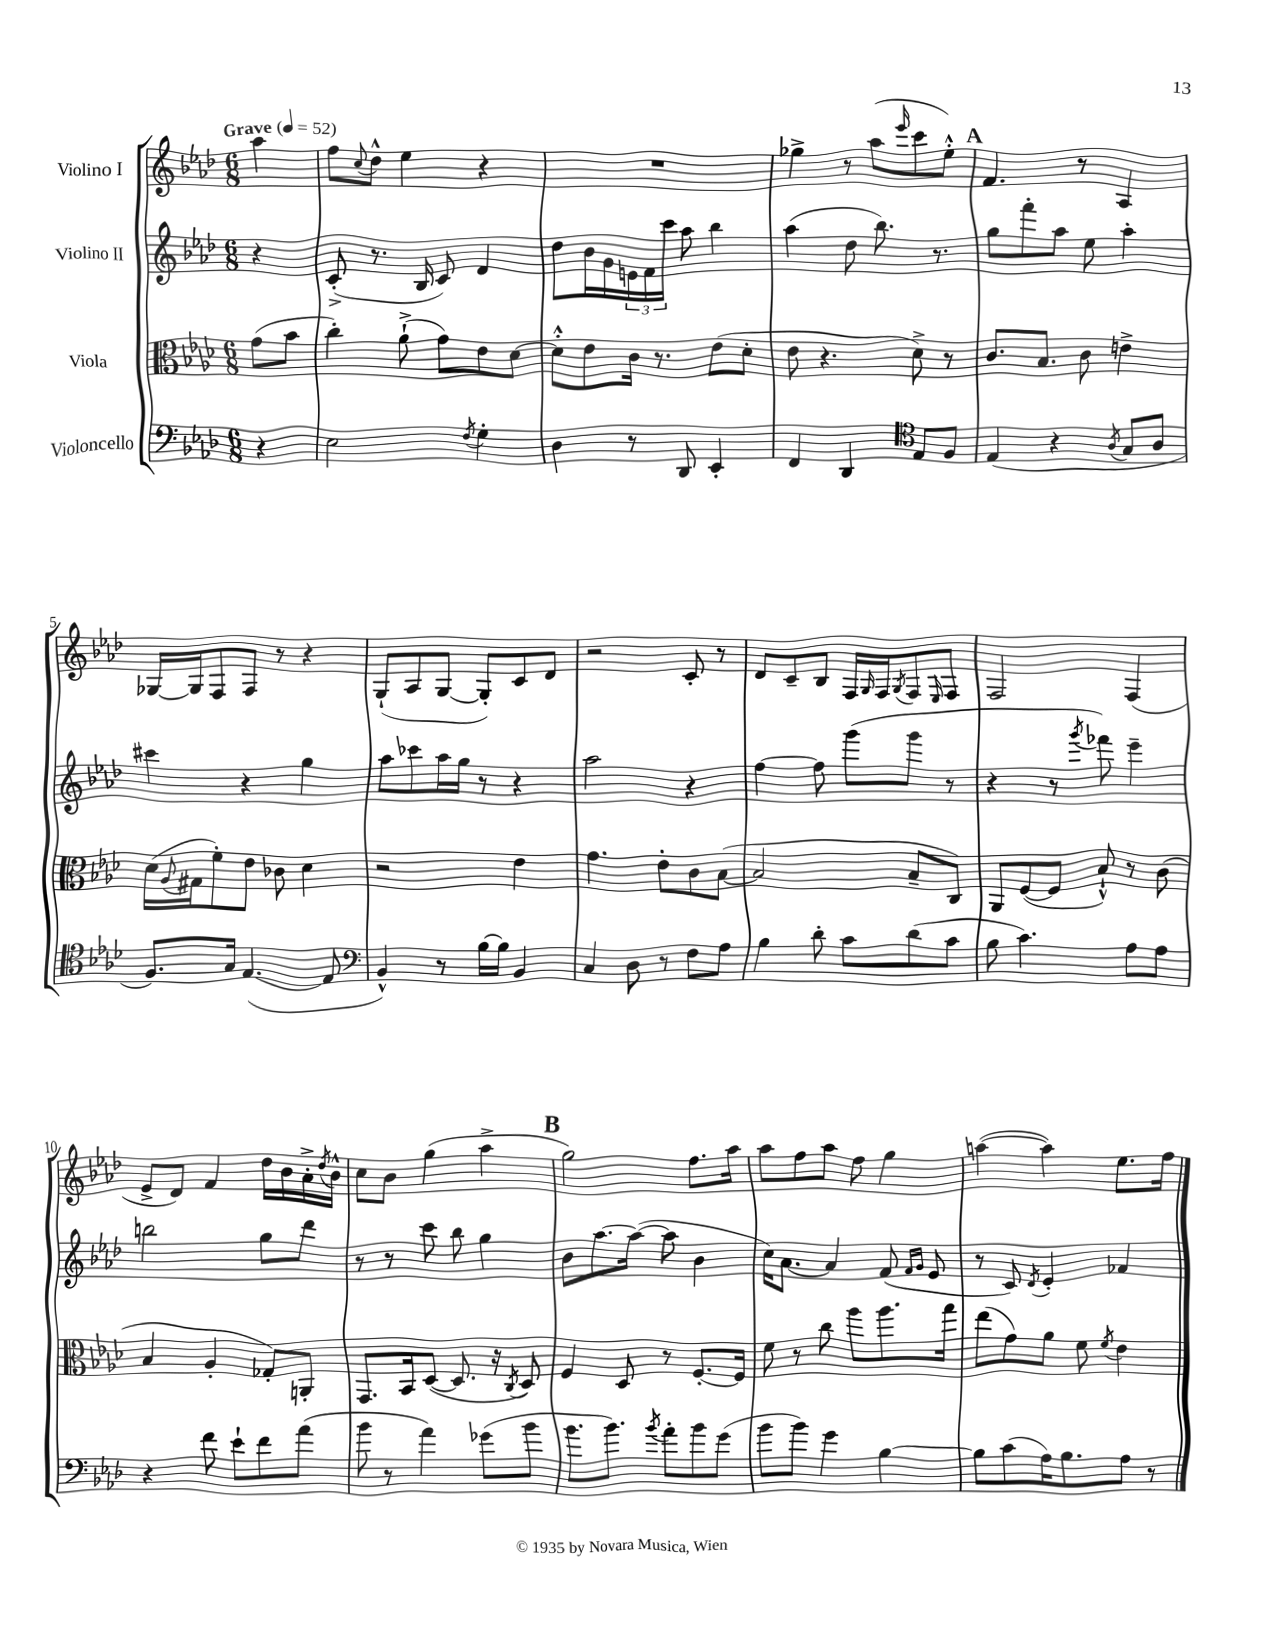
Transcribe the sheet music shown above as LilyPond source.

<<
\new StaffGroup <<
\new Staff = "s0" \with { instrumentName = "Violino I" } {
    \clef treble \key aes \major \numericTimeSignature \time 6/8 \partial 4 \tempo "Grave" 4 = 52
    aes''4 |
    f''8 \appoggiatura { c''8 } des''8-^ ees''4 r4 |
    R2. |
    ges''4-> r8 aes''8( \grace { ees'''16 } c'''8 ees''8-.-^) |
    \mark \markup { \bold "A" } f'4. r8 aes4 |
    ges16~ ges16 f8 f8 r8 r4 |
    g8-!( aes8 g8~ g8-.) c'8 des'8 |
    r2 c'8-. r8 |
    des'8 c'8-- bes8 f16 \grace { g16 } f16 \acciaccatura { g8 } f8 \grace { ees16 } f8 |
    f2 f4( |
    ees'8-> des'8) f'4 des''16 bes'16 aes'16-.-> \acciaccatura { des''8 } bes'16-^ |
    c''8 bes'8 g''4( aes''4-> |
    \mark \markup { \bold "B" } g''2) f''8. aes''16 |
    aes''8 f''8 aes''8 f''8 g''4 |
    a''4~( a''4) ees''8. f''16 \bar "|." |
}
\new Staff = "s1" \with { instrumentName = "Violino II" } {
    \clef treble \key aes \major \numericTimeSignature \time 6/8 \partial 4
    r4 |
    c'8-.->( r8. bes16 c'8) des'4 |
    des''8 bes'16 g'16 \tuplet 3/2 { e'16 f'16 c'''16 } aes''8 bes''4 |
    aes''4( des''8 bes''8.) r8. |
    \mark \markup { \bold "A" } g''8 f'''8-. aes''8 ees''8 aes''4-. |
    cis'''4 r4 g''4 |
    aes''8 ces'''8 aes''16 g''16 r8 r4 |
    aes''2 r4 |
    f''4~ f''8 g'''8( g'''8 r8 |
    r4 r8 \acciaccatura { g'''8 } fes'''8) ees'''4-- |
    b''2 g''8 des'''8 |
    r8 r8 c'''8 bes''8 g''4 |
    \mark \markup { \bold "B" } bes'8 aes''8.~ aes''16~( aes''8 bes'4 |
    c''16) aes'8.~ aes'4 f'8( \grace { f'16 g'16 } ees'8 |
    r8 c'8) \acciaccatura { des'8 } ees'4-. fes'4 \bar "|." |
}
\new Staff = "s2" \with { instrumentName = "Viola" } {
    \clef alto \key aes \major \numericTimeSignature \time 6/8 \partial 4
    g'8( bes'8 |
    c''4-.) aes'8-!->( g'8) ees'8 des'8~ |
    des'8-.-^ ees'8 c'16 r8. ees'8( des'8-. |
    ees'8 r4. des'8->) r8 |
    \mark \markup { \bold "A" } c'8. bes8. c'8 e'4-> |
    des'16( \appoggiatura { aes8 } gis16 f'8-.) ees'8 ces'8 des'4 |
    r2 ees'4 |
    g'4. ees'8-. c'8 bes8~( |
    bes2 bes8-- c8) |
    aes,8 f8~( f8 bes8-!-^) r8 c'8( |
    bes4 aes4-. ges8-.) a,8-. |
    g,8. bes,16 des8~( des8. r16 \acciaccatura { c8 } des8) |
    \mark \markup { \bold "B" } f4 des8 r8 f8.~-. f16 |
    f'8 r8 c''8 aes''8 aes''8. g''16 |
    ees''8( g'8) aes'8 f'8 \acciaccatura { f'8 } ees'4 \bar "|." |
}
\new Staff = "s3" \with { instrumentName = "Violoncello" } {
    \clef bass \key aes \major \numericTimeSignature \time 6/8 \partial 4
    r4 |
    ees2 \acciaccatura { f8 } g4-. |
    des4 r8 des,8 ees,4-. |
    f,4 des,4 \clef tenor ees8 f8 |
    \mark \markup { \bold "A" } ees4( r4 \acciaccatura { aes8 } g8 aes8 |
    f8.) g16 ees4.~( ees8 |
    \clef bass bes,4-^) r8 bes16~ bes16 bes,4 |
    c4 des8 r8 f8 aes8 |
    bes4 des'8-. c'8 des'8( c'8 |
    bes8 c'4.) aes8 aes8 |
    r4 f'8 ees'8-! f'8 aes'8( |
    bes'8 r8 aes'4) ges'8( bes'8 |
    \mark \markup { \bold "B" } bes'8. bes'8.) \acciaccatura { bes'8 } aes'8-. bes'8 g'8( |
    bes'8 bes'8) g'4 bes4~ |
    bes8 c'8( aes16) bes8. aes8 r8 \bar "|." |
}
>>
>>
